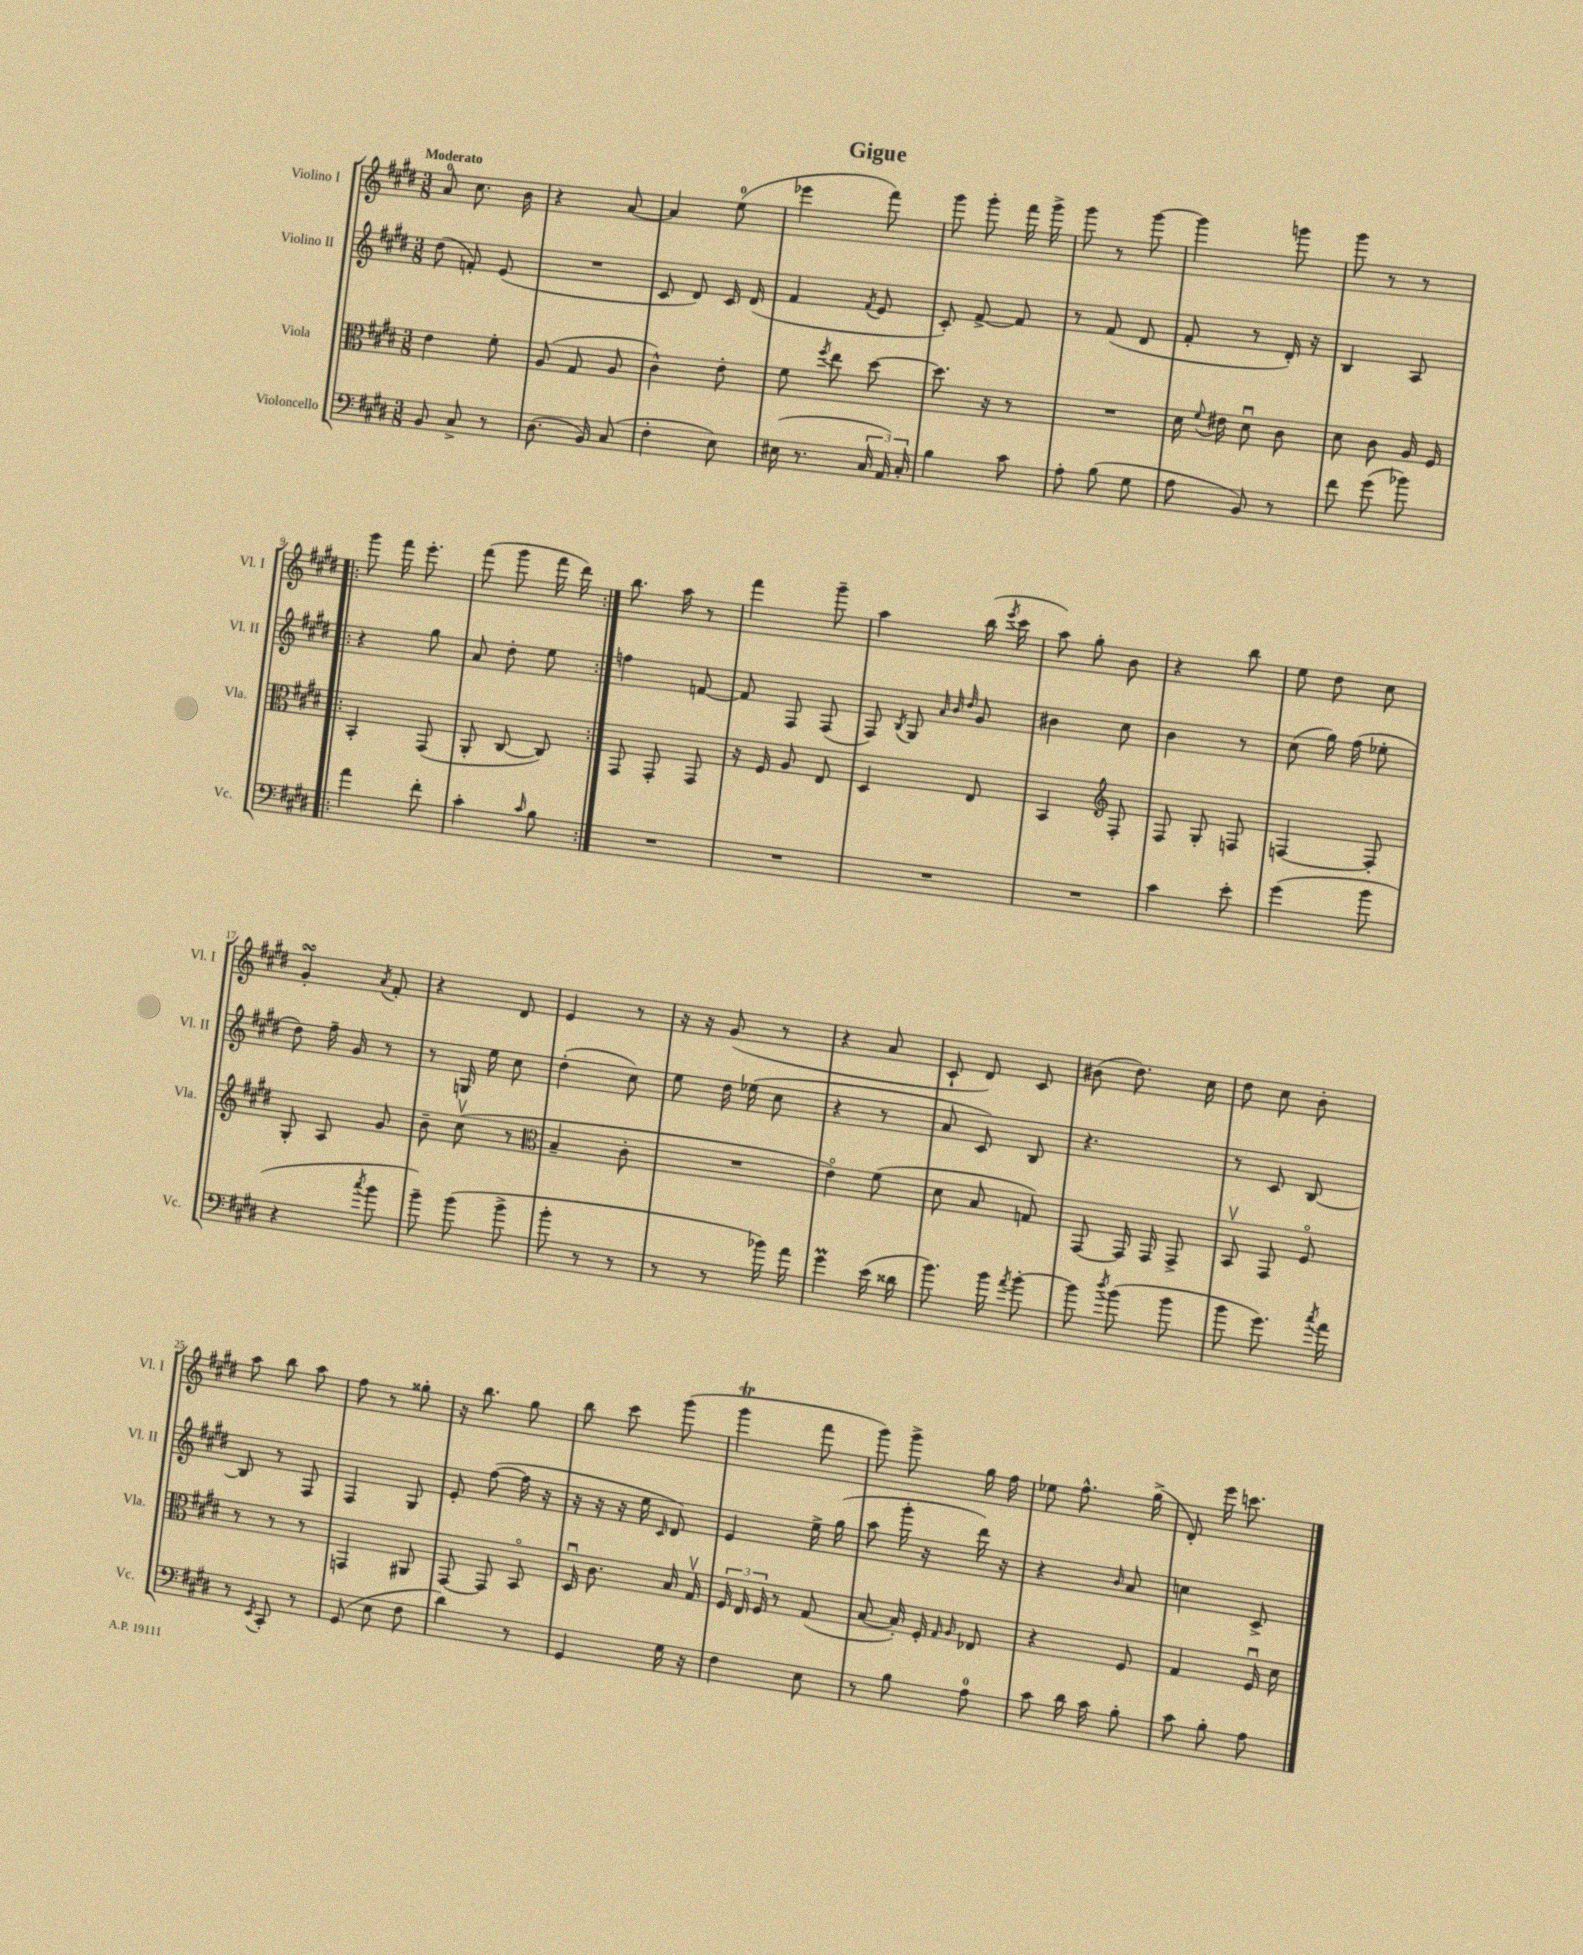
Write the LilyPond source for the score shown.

\header { title = "Gigue" }
<<
\new StaffGroup <<
\new Staff = "s0" \with { instrumentName = "Violino I" shortInstrumentName = "Vl. I" } {
    \clef treble \key e \major \numericTimeSignature \time 3/8 \tempo "Moderato"
    \autoBeamOff a'8-0 cis''8. b'16 |
    r4 a'8~ |
    a'4 e''8-0( |
    ees'''4 fis'''8) |
    gis'''8 gis'''8-. fis'''16 gis'''16-> |
    gis'''8 r8 gis'''8~ |
    gis'''4 g'''8 |
    gis'''8 r8 r8 |
    \repeat volta 2 { gis'''8 fis'''16 e'''8.-. |
    fis'''8( gis'''8 fis'''16 dis'''16) | }
    b''8. a''16 r8 |
    fis'''4 gis'''8-- |
    a''4 b''16( \acciaccatura { e'''8 } cis'''16 |
    a''8) gis''8-. b'8 |
    r4 b''8 |
    e''8 dis''8 cis''8 |
    gis'4-.\turn \acciaccatura { a'8 } fis'8-. |
    r4 dis'8 |
    e'4 r8 |
    r16 r16 gis'8( r8 |
    r4 a'8 |
    cis'8-! dis'8) cis'8 |
    bis'8( dis''8.) cis''16 |
    dis''8 cis''8 b'8-. |
    a''8 b''8 a''8 |
    fis''8 r8 gisis''8-. |
    r16 b''8. gis''8 |
    b''8 cis'''8 gis'''8( |
    gis'''4\trill fis'''8 |
    gis'''8) gis'''8-> gis''16 fis''16 |
    ees''8 fis''8.-^ gis''16->( |
    dis'8-.) e'''16 c'''8. \bar "|." |
}
\new Staff = "s1" \with { instrumentName = "Violino II" shortInstrumentName = "Vl. II" } {
    \clef treble \key e \major \numericTimeSignature \time 3/8
    \autoBeamOff dis''8( f'8-.) e'8( |
    R4. |
    cis'8 dis'8) cis'16 dis'16( |
    fis'4 \acciaccatura { fis'8 } e'8 |
    cis'8-.) fis'8~-> fis'8 |
    r8 fis'8( dis'8 |
    fis'8-. r8 dis'16-.) r16 |
    b4 a8 |
    \repeat volta 2 { r4 gis''8 |
    a'8 dis''8-. e''8 | }
    f''4 f'8~ |
    f'8 fis8 fis8( |
    fis8) \acciaccatura { b8 } gis8 \grace { a'32 b'32 dis''32 } gis'8 |
    bis'4 cis''8 |
    b'4 r8 |
    cis''8( gis''16) fis''16( ees''8-. |
    dis''8) fis''16-- gis'16 r8 |
    r8 g16 e''16 cis''8 |
    dis''4-.( cis''8) |
    e''8 dis''16 ees''16( cis''8 |
    r4 r8 |
    a'8 cis'8) b8 |
    r4. |
    r8 cis'8 b8~ |
    b8 r8 fis8 |
    fis4 gis8 |
    e'8-. fis''8~( fis''16 r16 |
    r16 r16 r16 e''16 \grace { cis'16 } dis'8) |
    e'4 e''16-> gis''16( |
    a''8 gis'''16-. r16 dis'''16) r16 |
    r4 \grace { b'16 } a'8 |
    c''4 cis'8-> \bar "|." |
}
\new Staff = "s2" \with { instrumentName = "Viola" shortInstrumentName = "Vla." } {
    \clef alto \key e \major \numericTimeSignature \time 3/8
    \autoBeamOff e'4 fis'8-. |
    a8( gis8 a8 |
    cis'4-^) e'8-. |
    fis'8 \acciaccatura { fis''8 } e''8 dis''8~ |
    dis''8. r16 r8 |
    R4. |
    dis'16 \appoggiatura { fis'8 } eis'16 dis'8\downbow cis'8 |
    dis'8 cis'8 a16 fis16 |
    \repeat volta 2 { b,4-. gis,8( |
    a,8-. cis8~ cis8) | }
    gis,8 gis,8-. gis,8 |
    r16 fis16 a8 e8 |
    dis4 e8 |
    b,4 \clef treble fis8-. |
    fis8 gis8-. f8 |
    f4~ f8-. |
    gis8-. a8 gis'8 |
    b'8-- cis''8\upbow( r8 |
    \clef alto b4-- cis'8-. |
    R4. |
    e'4\flageolet) fis'8( |
    dis'8 b8 g8) |
    gis,8~ gis,16 gis,16 gis,8-> |
    b,8\upbow gis,8 fis8\flageolet |
    r8 r8 r8 |
    g,4 ais,8 |
    gis,8~ gis,8 b,8\flageolet |
    dis16\downbow cis'8. b16 gis16\upbow |
    \tuplet 3/2 { fis16 e16 fis16 } r8 gis8( |
    b8~ b16-.) fis16-. \grace { gis16 a16 } ees8 |
    r4 fis8 |
    gis4 fis16\downbow dis'16 \bar "|." |
}
\new Staff = "s3" \with { instrumentName = "Violoncello" shortInstrumentName = "Vc." } {
    \clef bass \key e \major \numericTimeSignature \time 3/8
    \autoBeamOff b,8 cis8-> r8 |
    dis8.( b,16) cis8( |
    fis4-. e8) |
    eis16( r8. \tuplet 3/2 { cis16 a,16) cis16-. } |
    b4 cis'8 |
    a8-. b8( gis8 |
    a8 b,8) r8 |
    fis'8 gis'8( bes'8) |
    \repeat volta 2 { a'4 fis'8-. |
    cis'4-. \grace { cis'16 } b8 | }
    R4. |
    R4. |
    R4. |
    R4. |
    cis'4 e'8-. |
    gis'4( b'8 |
    r4 \acciaccatura { cis''8 } b'8 |
    b'8--) b'8( b'8-> |
    b'8-. r8 r8 |
    r8 r8 bes'16) a'16 |
    gis'4\prall e'16( disis'16 |
    b'8.) b'16 \acciaccatura { a'8 } b'8~-. |
    b'8 \acciaccatura { dis''8 } b'8( b'8 |
    b'8 gis'8.) \acciaccatura { cis''8 } a'16 |
    r8 \acciaccatura { e,8 } cis,8-. r8 |
    gis,8( e8 fis8 |
    dis'4) r8 |
    gis,4 gis16 r16 |
    fis4 e8 |
    r8 b8 a8-0 |
    cis'8 dis'16 cis'16 b8-. |
    cis'8 b8-. a8 \bar "|." |
}
>>
>>
